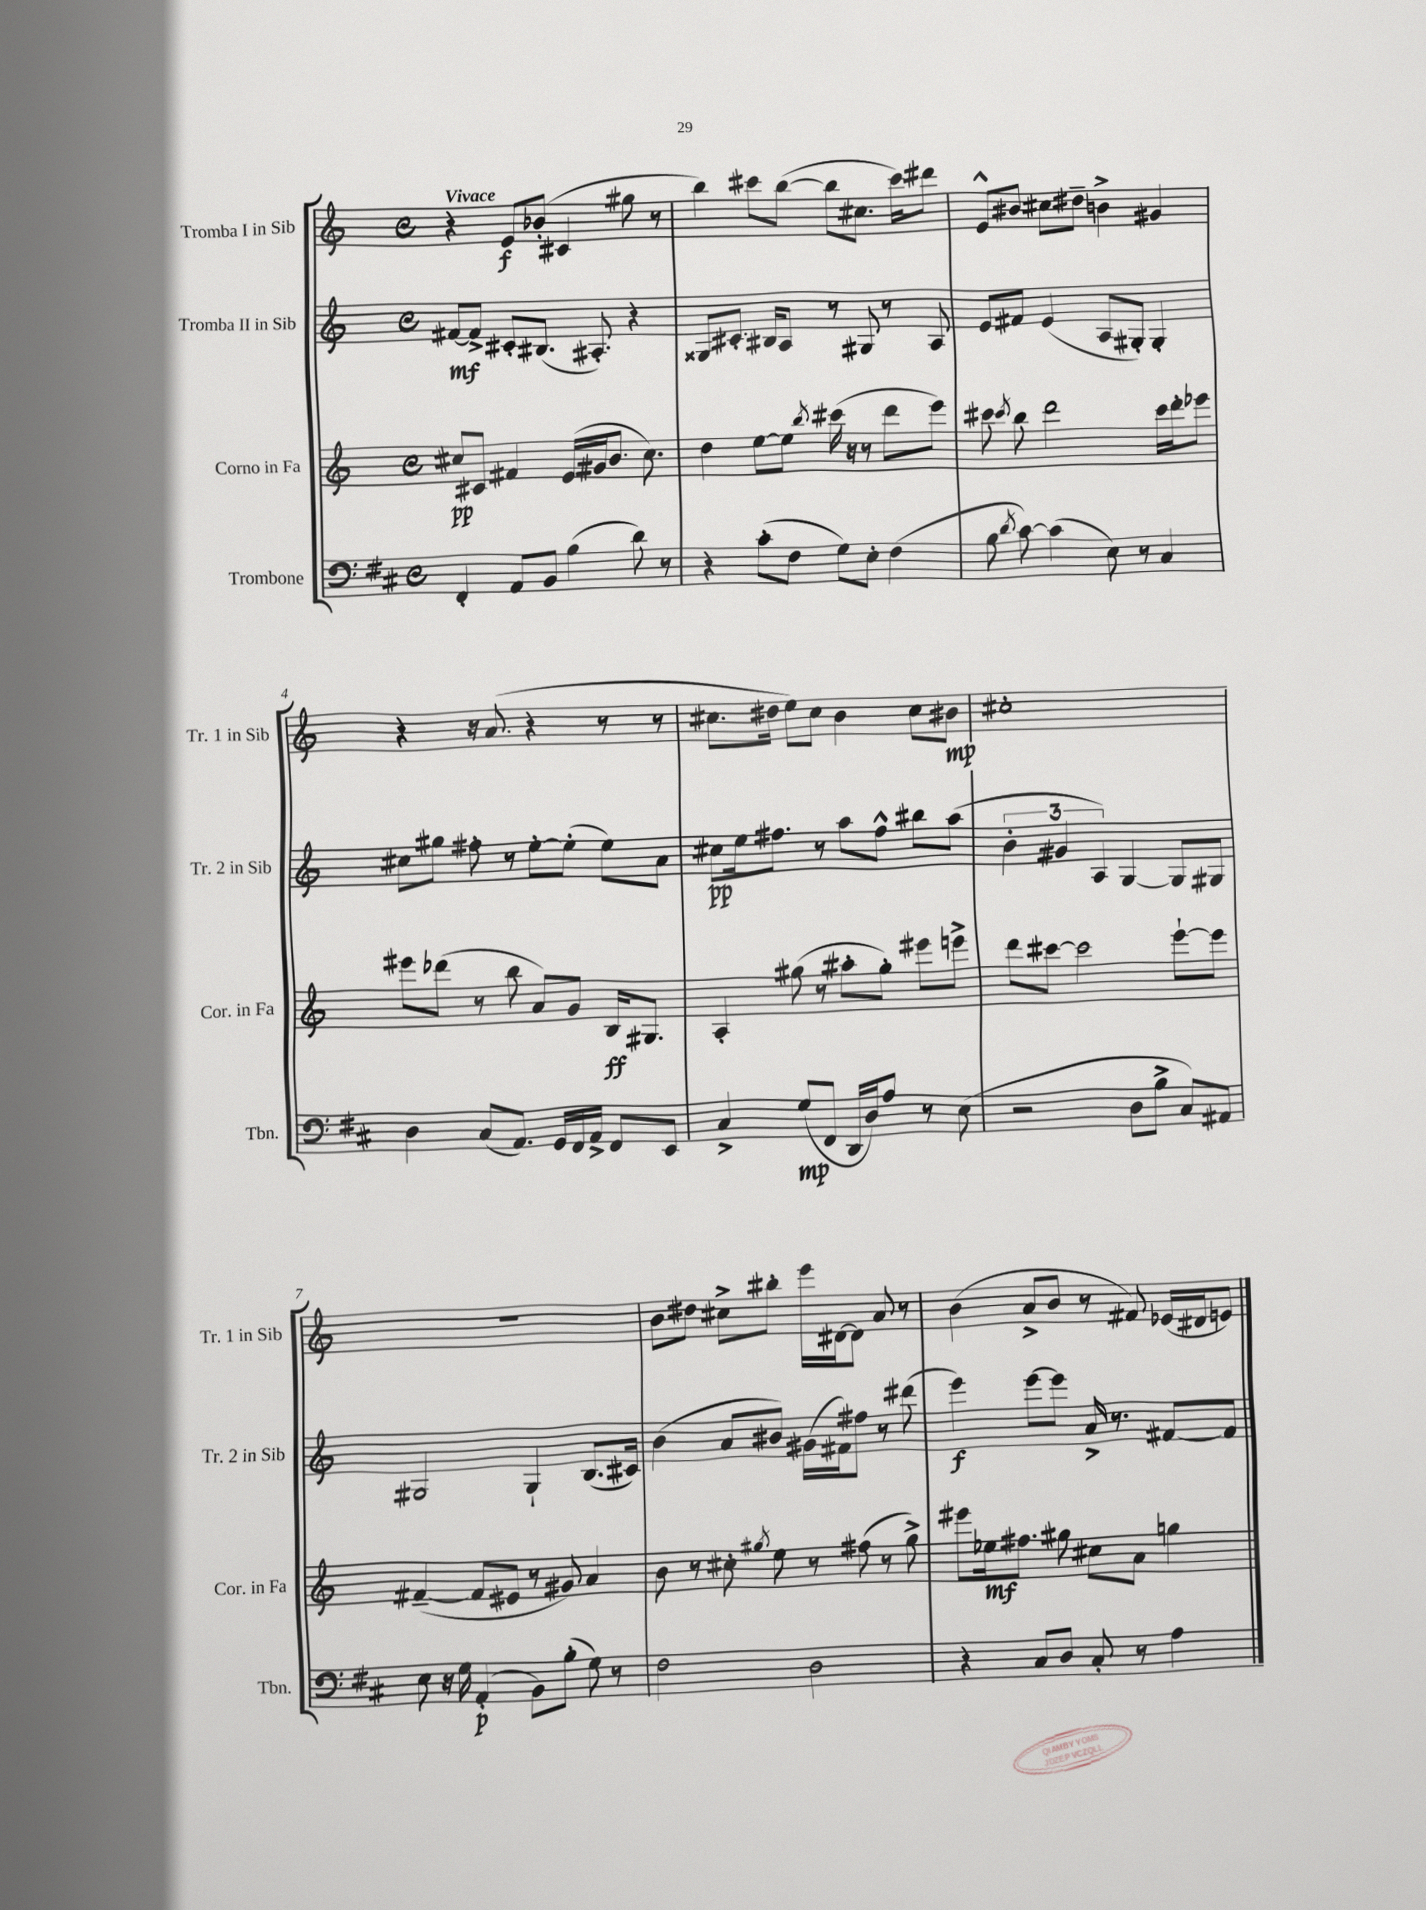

**kern	**kern	**kern	**kern
*staff4	*staff3	*staff2	*staff1
*clefF4	*clefG2	*clefG2	*clefG2
*k[f#c#]	*k[]	*k[]	*k[]
*M4/4	*M4/4	*M4/4	*M4/4
*met(c)	*met(c)	*met(c)	*met(c)
4FF#'	8cc#	[8f#	4r
.	8c#	8f#^]	.
8AA	4f#	8c#'	8e
8BB	.	(8.B#	(8b-'
(4B	(16e	.	4c#
.	16g#	8.A#')	.
.	8.b	.	.
8d)	.	4r	8gg#
.	8.cc#)	.	.
8r	.	.	8r
=	=	=	=
4r	4dd	8G##	4bb)
.	.	8.c#'	.
(8c#'	[8ee	.	8ccc#
.	.	16B#	.
8F#	8ee]	8A	([8bb
.	8qbb	.	.
8G)	(16ccc#	8r	8bb]
.	16r	.	.
8E'	8r	8G#	8.cc#
(4F#	8ddd	8r	.
.	.	.	16ccc#)
.	8eee)	8A	8ddd#
=	=	=	=
8B	8ccc#	8e	8e^^
8qd	8qccc#	.	.
[8c#)	8bb	8f#	8b#
(4c#]	2ddd	(4e	8cc#
.	.	.	8dd#~
8E)	.	8A	4b^
8r	.	8G#')	.
4C#	16ccc#	4G#'	4g#
.	16ddd'	.	.
.	8eee-	.	.
=	=	=	=
4D	8eee#	8cc#	4r
.	(8ddd-	8gg#	.
(8C#	8r	8ff#'	16r
.	.	.	(8.a
8.AA)	8bb	8r	.
.	8a)	[8ee'	4r
16GG	.	.	.
16FF#	8g	(8ee']	.
16AA^	.	.	.
8FF#	16B	8ee)	8r
.	8.G#	.	.
8EE	.	8a	8r
=	=	=	=
4C#^	4A'	8cc#	8.cc#
.	.	16ee	.
.	.	8.ff#	16dd#
(8G	(8gg#	.	8ee)
8FF#	8r	8r	8cc#
16DD	8aa#'	8aa	4b
16D)	.	.	.
8A	8gg#')	8ff#^^	.
8r	8eee#	8bb#	8cc#
(8E	8eee^	(8aa	8b#
=	=	=	=
2r	8ddd	6b'	1cc#'
.	[8ccc#	.	.
.	.	6g#	.
.	2ccc#]	.	.
.	.	6A)	.
8D	.	[4G	.
8B^	.	.	.
8C#)	[8eee`	8G]	.
8AA#	8eee]	8G#	.
=	=	=	=
8E	([4f#~	2G#	1r
16r	.	.	.
16G	.	.	.
(4AA'	8f#]	.	.
.	8e#	.	.
8BB)	8r	4G#`	.
(8B'	8g#)	.	.
8G)	4a	(8.B	.
8r	.	.	.
.	.	16c#)	.
=	=	=	=
2F#	8b	(4b	8b
.	8r	.	8dd#
.	8cc#'	8a	8cc#^
.	8qgg#	.	.
.	8ee	8b#)	8bb#'
2D	8r	(16g#	16eee
.	.	16f#)	[16d#
.	(8ff#	8ff#	8d#]
.	8r	8r	8a
.	8gg#^)	(8ddd#	8r
=	=	=	=
4r	8eee#	4eee)	(4b
.	16ee-	.	.
.	8.ff#	.	.
8C#	.	[8eee	8a^
8D	8gg#	8eee]	8b
8C#'	8cc#	16a^	8r
.	.	8.r	.
8r	8a	.	8f#)
4A	4gg	[8f#	(16e-
.	.	.	16d#
.	.	8f#]	8e)
==	==	==	==
*-	*-	*-	*-
